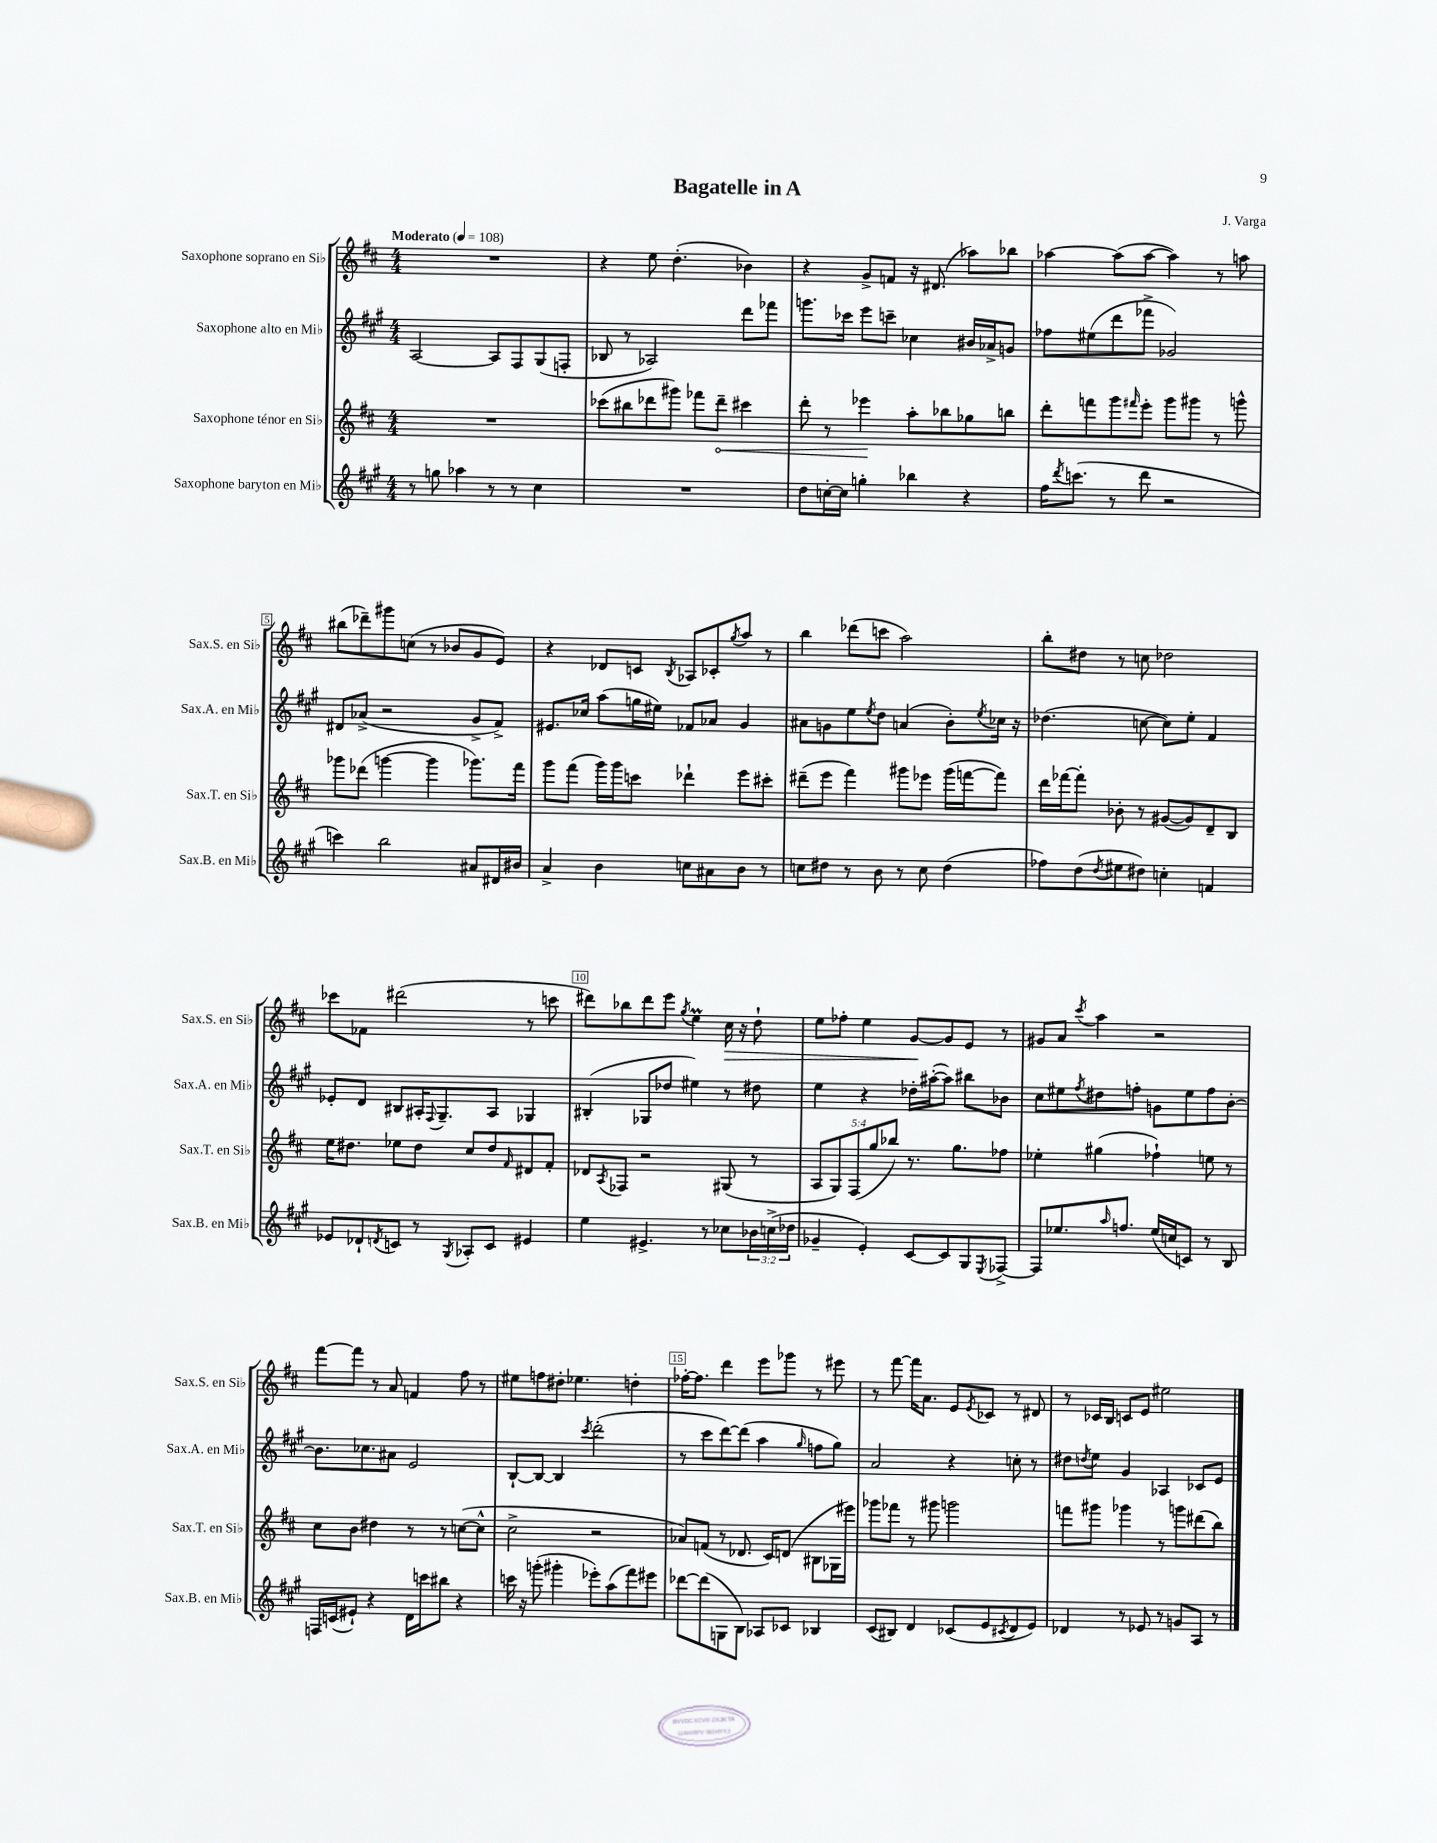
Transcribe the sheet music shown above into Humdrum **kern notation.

**kern	**kern	**kern	**kern
*staff4	*staff3	*staff2	*staff1
*clefG2	*clefG2	*clefG2	*clefG2
*k[f#c#g#]	*k[f#c#]	*k[f#c#g#]	*k[f#c#]
*M4/4	*M4/4	*M4/4	*M4/4
*MM108	*MM108	*MM108	*MM108
8r	1r	[2A	1r
8gg	.	.	.
4aa-	.	.	.
8r	.	8A]	.
8r	.	8F#	.
4cc#	.	(8G#	.
.	.	8F'	.
=	=	=	=
1r	(8ccc-	8B-	4r
.	8bb#	8r	.
.	8ddd-	2A-)	8ee
.	8ggg#)	.	(4.dd'
.	8fff-	.	.
.	8ddd-~	.	.
.	4ccc#	8ddd	4b-)
.	.	8fff-	.
=	=	=	=
8dd	8ddd'	8.ggg	4r
[16cc'	8r	.	.
16cc]	.	16ccc-	.
4gg'	4eee-	8eee	8g^
.	.	8ccc~	8f
4bb-	8aa'	4cc-	16r
.	.	.	(8.d#
.	8bb-	.	.
4r	8gg-	16b#	8aa-)
.	.	16a-^	.
.	8bb	8g	8bb-
=	=	=	=
16ff#	8ddd'	8ff-	[4aa-
8qddd	.	.	.
(8.ccc	.	.	.
.	8fff	(8ee#	.
8r	8ggg	8ddd	(8aa-]
.	16qqfff#	.	.
8ddd	8eee'	8fff-^	[8aa-
2r	8ggg	2g-)	4aa-])
.	8ggg#	.	.
.	8r	.	8r
.	8ggg^^	.	8aa
=	=	=	=
4ccc)	8ggg-	8d#	(8bb#
.	(8ddd-	(8a-^	8ddd-~)
2bb	[4ggg	2r	8ggg#
.	.	.	(8cc
.	4ggg]	.	8r
.	.	.	8b-
8a#	8.ggg-)	8g#^	8g
16d#	.	8f#^)	8e)
16b#	16fff#	.	.
=	=	=	=
4a^	8ggg	8.e#	4r
.	(8fff#	.	.
.	.	16cc-	.
4b	16ggg)	(8aa	8d-
.	16ggg	.	.
.	8ccc	16gg	8c
.	.	16ee#)	.
.	.	.	8qB
8cc	4ddd-`	8f-	8A-
8a#	.	8a-	8c-'
.	.	.	8qgg
8b	8eee	4g#	8aa
8r	8ccc#'	.	8r
=	=	=	=
8cc	(8ddd#~	8a#	4bb
8dd#	8eee	8g	.
8r	4fff#)	8ee	(8ddd-
.	.	8qee	.
8b	.	8dd	8ccc
8r	8ggg#	(4a	2aa)
8cc	8eee-	.	.
(4dd#	(16ggg#	8b')	.
.	[16fff	.	.
.	.	8qee	.
.	8fff])	16cc-	.
.	.	16r	.
=	=	=	=
8ff-)	16ddd	(4.dd-	8bb'
.	[16fff-	.	.
(8dd	8fff-']	.	8dd#
8qdd	.	.	.
8ee#	8b-'	.	8r
8dd#)	8r	[8cc	8cc
4cc'	([8g#	8cc])	2dd-
.	8g#])	8ee'	.
4f	8d~	4f#	.
.	8B	.	.
=	=	=	=
8e-	16ee	8e-'	8ccc-
.	8.dd#	.	.
8d-`	.	8d	8f-
8qd	.	.	.
8c	8ee-	8B#	(2ddd#
8r	8dd#	16A#'	.
.	.	8qqF#	.
.	.	8.G#~	.
8qG#	.	.	.
8A-'	8cc#	.	.
8c	8dd#	8A#	.
.	16qqf#	.	.
4e#	8d#	4G-	8r
.	8f#'	.	8ccc
=	=	=	=
4ee	8d-	(4B#'	8ddd#)
.	8qA	.	.
.	8F-	.	8bb-
4.e#^	2r	8G-	8ddd#
.	.	8dd-	8eee
.	.	.	8qgg
.	.	4ee#)	4ee
8r	.	.	.
8cc-	(8G#	8r	16cc#
.	.	.	16r
24b-	8r	8dd#	8dd`
(24cc^	.	.	.
24dd-	.	.	.
=	=	=	=
4g-~	10A	4ee	8ee
.	10G)	.	.
.	.	.	8ff-'
.	(10F#	.	.
4e')	.	4r	4ee
.	10gg	.	.
.	10bb-)	.	.
[8c#	8.r	16dd-'	[8g
.	.	([16aa#'	.
8c#]	.	8aa#])	8g]
.	8.gg	.	.
8G#	.	8bb#	8e
8qE	.	.	.
[8F-^	8ff-	8b-	8r
=	=	=	=
8F-]	4ee-'	8cc#	8g#
8.ee-	.	8ee#	8a
.	.	8qff#	8qccc#
.	(4gg#	8dd#	4aa
16qqaa	.	.	.
8.ff	.	.	.
.	.	8ff'	.
(16ee-	4ff-`)	8g	2r
16cc	.	.	.
8c)	.	8ee#	.
8r	8ee	8ff	.
8B	8r	[8b'	.
=	=	=	=
16F	8cc#	8.b]	[8fff#
(16c	.	.	.
8e#`)	8b	.	8fff#]
.	.	8.cc-	.
4r	4dd#	.	8r
.	.	8a#	8a
16d	8r	2e	4f
16ccc	.	.	.
8bb#	8r	.	.
4r	([8cc	.	8ff#
.	8cc^^]	.	8r
=	=	=	=
16ccc	2cc#^	[8B`	8ee#
16r	.	.	.
(8ggg'	.	8B_	8ff
4ggg#'	.	4B]	8dd#'
.	.	.	4.ee-
.	.	8qccc#	.
8eee-')	2r	(2ddd'	.
(8aa	.	.	.
8fff#)	.	.	4dd'
8eee#	.	.	.
=	=	=	=
[8ddd-	8a-)	8r	[16ff-'
.	.	.	8.ff-]
(8ddd-]	(8f	8ccc#	.
8G	8r	[8ddd)	4ddd
8B)	8.d-	(8ddd]	.
8A-	.	4aa	8eee
.	16c#)	.	.
8c-	(8d	.	8ggg-
.	.	16qqgg#	.
4B-	8B#	8ff	8r
.	16G-	8gg#)	8eee#
.	16eee#)	.	.
=	=	=	=
(8c#	8ggg-	2a	8r
8B#)	8fff-	.	[8fff#
4d	8r	.	16fff#]
.	.	.	8.a
.	8ggg#	.	.
(8c-	2ggg	4r	8e
.	.	.	8qe
8e	.	.	8c-
8qc#	.	.	.
8d	.	8cc'	8r
8e)	.	8r	8d#
=	=	=	=
4d-	8fff	8dd#	8r
.	.	8qdd	.
.	8ggg#	8ee	16c-
.	.	.	16B
8r	4ggg-	4g#	8c
8e-	.	.	8e
8r	8r	4A-	2ee#
8g	8ggg	.	.
8A	(8ddd#	8c-	.
8r	8bb)	8e	.
==	==	==	==
*-	*-	*-	*-
